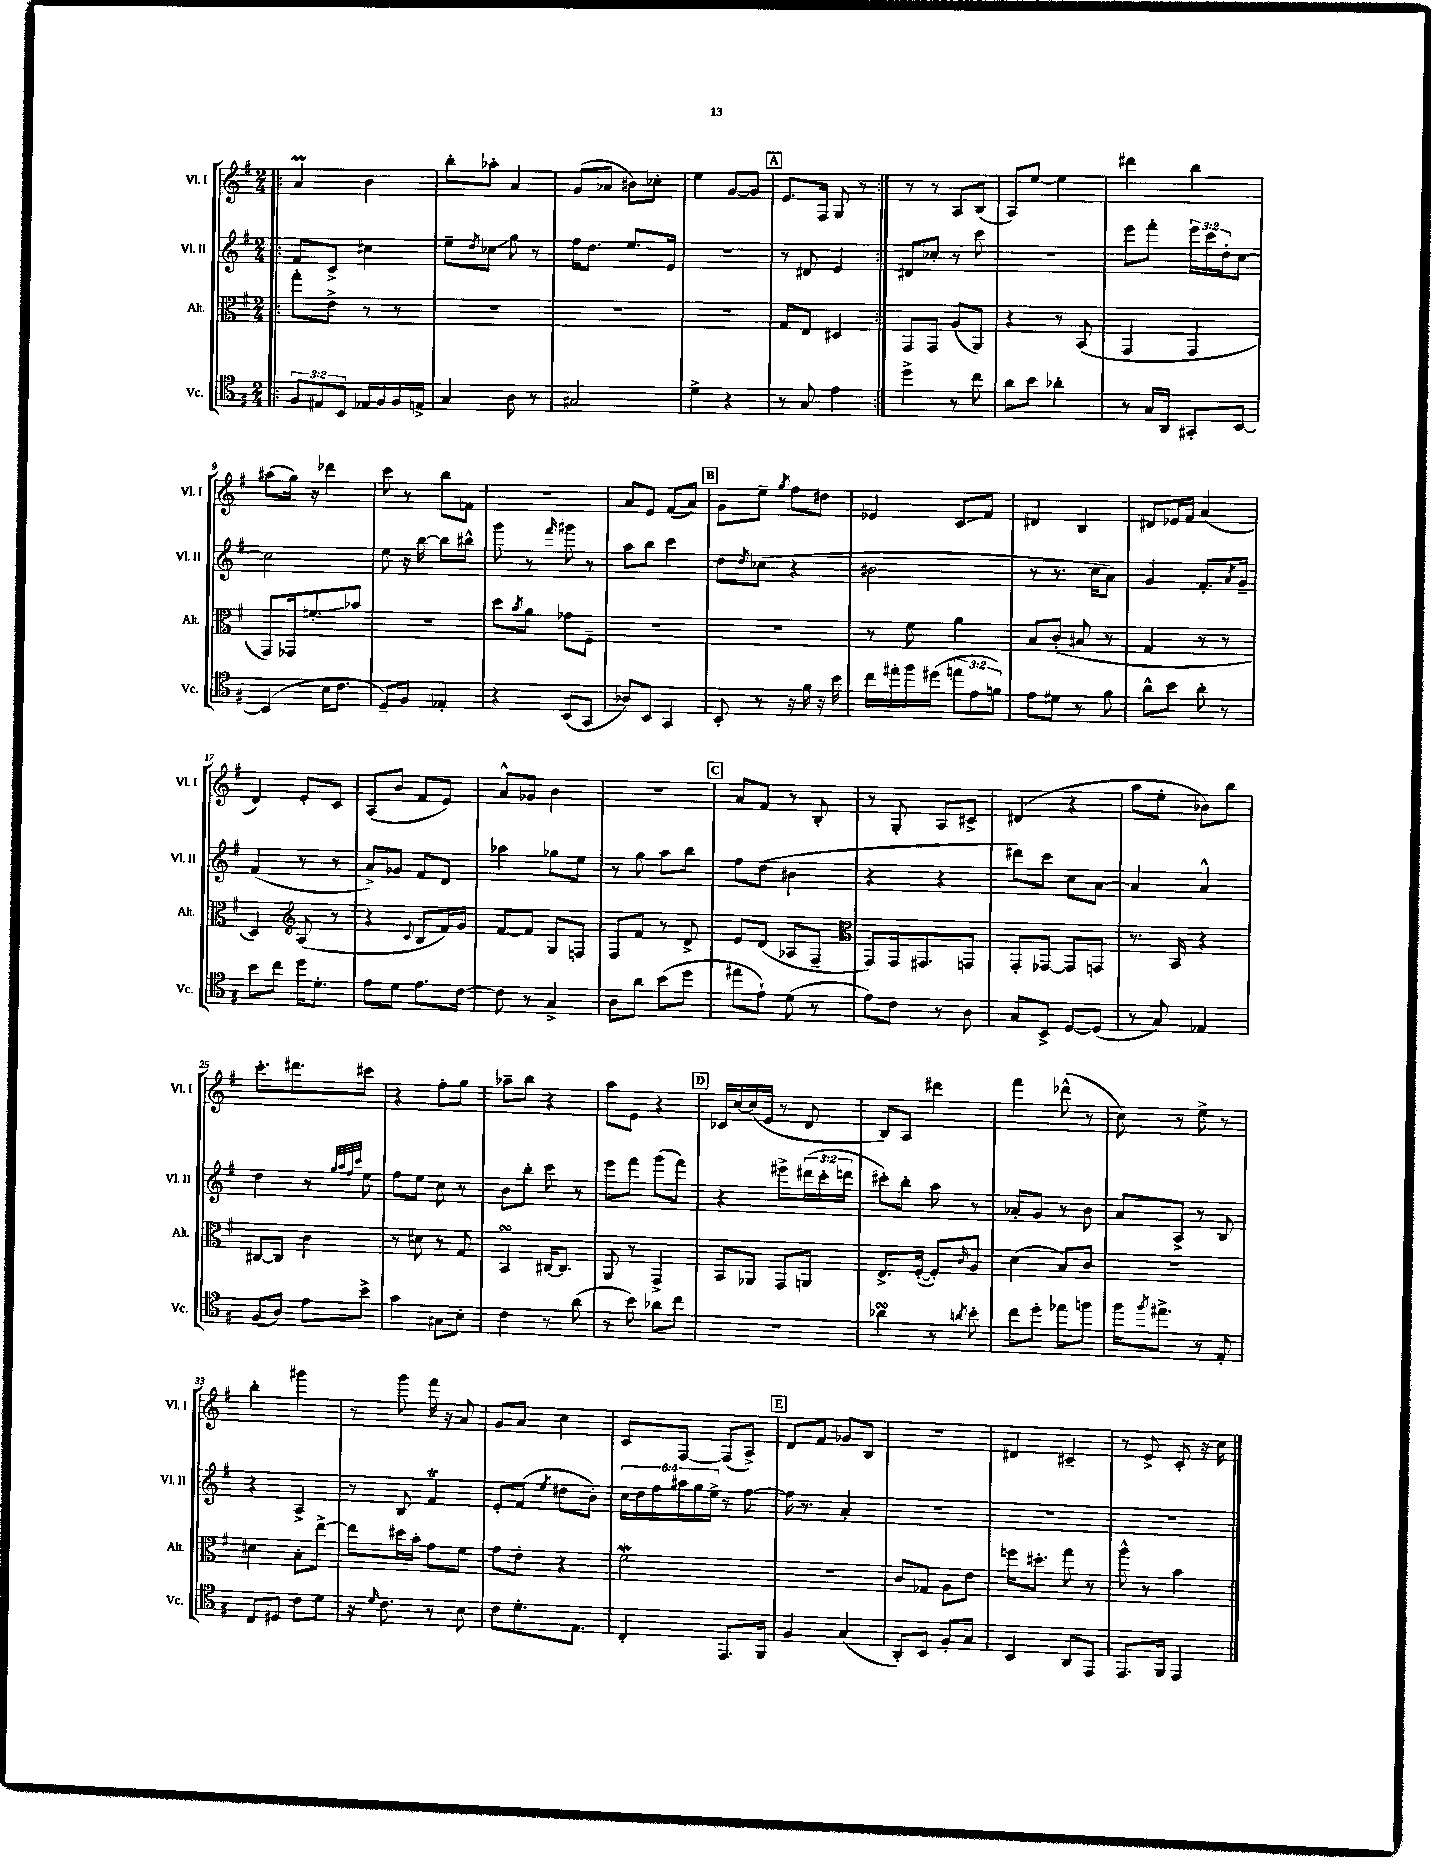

**kern	**kern	**kern	**kern
*staff4	*staff3	*staff2	*staff1
*clefC4	*clefC3	*clefG2	*clefG2
*k[f#]	*k[f#]	*k[f#]	*k[f#]
*M2/4	*M2/4	*M2/4	*M2/4
=!|:	=!|:	=!|:	=!|:
12F#	8gg'	8f#	4a
12E#	.	.	.
.	8e^	8c^	.
12BB	.	.	.
16E-	8r	4cc#	4b
16F#	.	.	.
16F#	8r	.	.
16E^	.	.	.
=	=	=	=
4G	2r	8ee~	8bb'
.	.	8qdd	.
.	.	8cc-	8aa-'
8A	.	8gg	4a
8r	.	8r	.
=	=	=	=
2G#	2r	16ff#	(8g
.	.	8.dd	.
.	.	.	8a-
.	.	8.ee	8b#)
.	.	.	8cc-'
.	.	16e	.
=	=	=	=
4d^	2r	2r	4ee
4r	.	.	[8g
.	.	.	8g]
=	=	=	=
8r	8G	8r	8.e
8G	8E	8d#	.
.	.	.	16F#
4e	4D#	4e	8G
.	.	.	8r
=:|!	=:|!	=:|!	=:|!
4dd^	8GG	8d#	8r
.	8GG	8cc-'	8r
8r	(8A	8r	8A
8cc	8AA)	8ccc	(8B
=	=	=	=
8a	4r	2r	8A)
8b	.	.	[8ee
4a-'	8r	.	4ee]
.	(8BB	.	.
=	=	=	=
8r	4GG	8eee	4ddd#
16G	.	8fff#'	.
16AA	.	.	.
8GG#'	4GG	24eee	4bb
.	.	24ccc	.
.	.	24dd'	.
[8BB	.	[8cc	.
=	=	=	=
(4BB]	8GG)	2cc]	(8aa#
.	16GG-	.	16gg)
.	8.f'	.	16r
16B	.	.	4ddd-
8.c	.	.	.
.	8b-	.	.
=	=	=	=
8D~)	2r	8ee	8ccc
8F#	.	16r	8r
.	.	[16bb	.
4E-'	.	8bb]	8bb
.	.	8bb#^^	8f
=	=	=	=
4r	8dd	8ggg	2r
.	8qb	.	.
.	8a	8r	.
.	.	16qqfff#	.
(8BB	8g-	8ggg#	.
8GG	8F#~	8r	.
=	=	=	=
8A-)	2r	8aa	8a
8BB	.	8bb	8e
4GG	.	4ccc	(8f#
.	.	.	8a)
=	=	=	=
8BB'	2r	8dd	8g
.	.	8qdd	.
8r	.	(8cc-	8ee~
.	.	.	8qgg
16r	.	4r	8ff#
16f#	.	.	.
16r	.	.	8dd#
16b	.	.	.
=	=	=	=
16cc	8r	2b#	4e-
16ee#'	.	.	.
16ff#	8f#	.	.
(16dd#	.	.	.
12ee	4a	.	8c
12e	.	.	.
.	.	.	8f#
12f)	.	.	.
=	=	=	=
8e	8B	8r	4d#
8d#	(8c'	8.r	.
8r	8B#	.	4B
.	.	16cc	.
8f#	8r	8a)	.
=	=	=	=
8a^^	4G	4g	8d#
8b	.	.	16e-
.	.	.	16f#
8a'	8r	8.f#'	(4a
8r	8r	.	.
.	.	8qa	.
.	.	16g~	.
=	=	=	=
8b	4D)	(4f#	4d)
8cc	.	.	.
*	*clefG2	*	*
16dd	(8A	8r	8e'
8.d'	.	.	.
.	8r	8r	8c
=	=	=	=
8e	4r	8a^)	(8A
8d	.	8g-	8b
.	8qqc	.	.
8.e	8B	8f#	8f#
.	16f#)	8d	8e)
[16c	16g	.	.
=	=	=	=
8c]	[8f#	4aa-	8a^^
8r	8f#]	.	8g-
4G^	8G	8gg-	4b
.	8F	8ee	.
=	=	=	=
8A	8F#	8r	2r
8a	8f#	8gg	.
(8b	8r	8aa	.
8dd	8d^	8bb	.
=	=	=	=
8ee#	8e	8ff#	8a
8e`)	(8d	(8dd	8f#
(8d	8A-	4b#	8r
8r	8F#~	.	8B'
=	=	=	=
*	*clefC3	*	*
8e)	8GG)	4r	8r
8c	16GG	.	8G'
.	8.GG#	.	.
8r	.	4r	8A
8A	8GG	.	8c#^
=	=	=	=
8G	8GG'	8ddd#)	(4d#
8BB^	[8GG-	8ccc	.
[8D	8GG-]	8cc	4r
(8D]	8GG	[8a	.
=	=	=	=
8r	8.r	4a]	8aa
8G)	.	.	8ee'
.	16BB	.	.
4E-	4r	4a^^	8b-)
.	.	.	8bb
=	=	=	=
(8F#	[8C#	4dd	8.ccc'
8A)	8C#]	.	.
.	.	.	8.ddd#
8e	4c	8r	.
.	.	32qqgg	.
.	.	32qqaa	.
.	.	32qqff#	.
.	.	32qqccc	.
8b^	.	8ee	8ccc#
=	=	=	=
4g	8r	8ff#	4r
.	8d#	8ee	.
8G#	8r	8cc	8ff#'
8B'	8G	8r	8gg
=	=	=	=
4c	4BB	8b	8aa-~
.	.	8bb'	8bb
8r	[16C#	8ccc	4r
.	8.C#]	.	.
(8a	.	8r	.
=	=	=	=
8r	8AA	8eee	8aa
8b)	8r	8fff#	8e
8a-	4GG^	(8ggg	4r
8cc	.	8fff#)	.
=	=	=	=
2r	8BB	4r	16c-
.	.	.	[16cc
.	8AA-	.	(16cc]
.	.	.	16e
.	8GG	8eee#^	8r
.	8AA	(24ddd#	8d
.	.	24ccc'	.
.	.	24ddd	.
=	=	=	=
4a-	8.E^	8ccc#')	8B)
.	.	8bb'	8A
.	([16F#'	.	.
8r	8F#'])	8aa	4ddd#
8qa	16qqc	.	.
8b'	8A	8r	.
=	=	=	=
8cc	(4d	8a-'	4fff#
8dd'	.	8g	.
8ee-	8B)	8r	(8ddd-^^
8ff	8c	8b	8r
=	=	=	=
16ff#	2r	8a	8cc)
8qff#	.	.	.
8.ee#^	.	.	.
.	.	8A^	8r
8r	.	8r	8ee^
8E'	.	8B	8r
=	=	=	=
8C	4d#	4r	4bb'
8D#	.	.	.
8c	8B'	4A^	4ggg#
8d	[8ee^	.	.
=	=	=	=
16r	8ee]	8r	8r
16qqd	.	.	.
8.c	.	.	.
.	16dd#	8B	8ggg
.	16b'	.	.
8r	8g	4f#	16fff#
.	.	.	16r
8B	8f#	.	8a
=	=	=	=
8c	8g	8e'	8g
8.d'	8e'	(8f#	8a
.	.	8qee	.
.	4r	8dd#	4cc
8.E	.	.	.
.	.	8b')	.
=	=	=	=
4C'	2f#	24cc	8c
.	.	24dd	.
.	.	24ff#	.
.	.	24aa#	[8F#
.	.	24gg	.
.	.	24ee^	.
8.EE	.	8r	(8F#]
.	.	[8ff#	8A^)
16FF#	.	.	.
=	=	=	=
4F#	2r	16ff#]	8d
.	.	8.r	.
.	.	.	8f#
(4G	.	4a'	8g-
.	.	.	8B
=	=	=	=
8AA')	8c	2r	2r
8BB	8G-	.	.
8F#'	8A	.	.
8G	8e	.	.
=	=	=	=
4BB	16ff	2r	4d#
.	8.dd#'	.	.
8AA	8gg	.	4c#~
8EE	8r	.	.
=	=	=	=
8.EE	8aa^^	2r	8r
.	8r	.	8e^
16FF#	.	.	.
4EE	4b	.	8c'
.	.	.	16r
.	.	.	16cc
==	==	==	==
*-	*-	*-	*-
